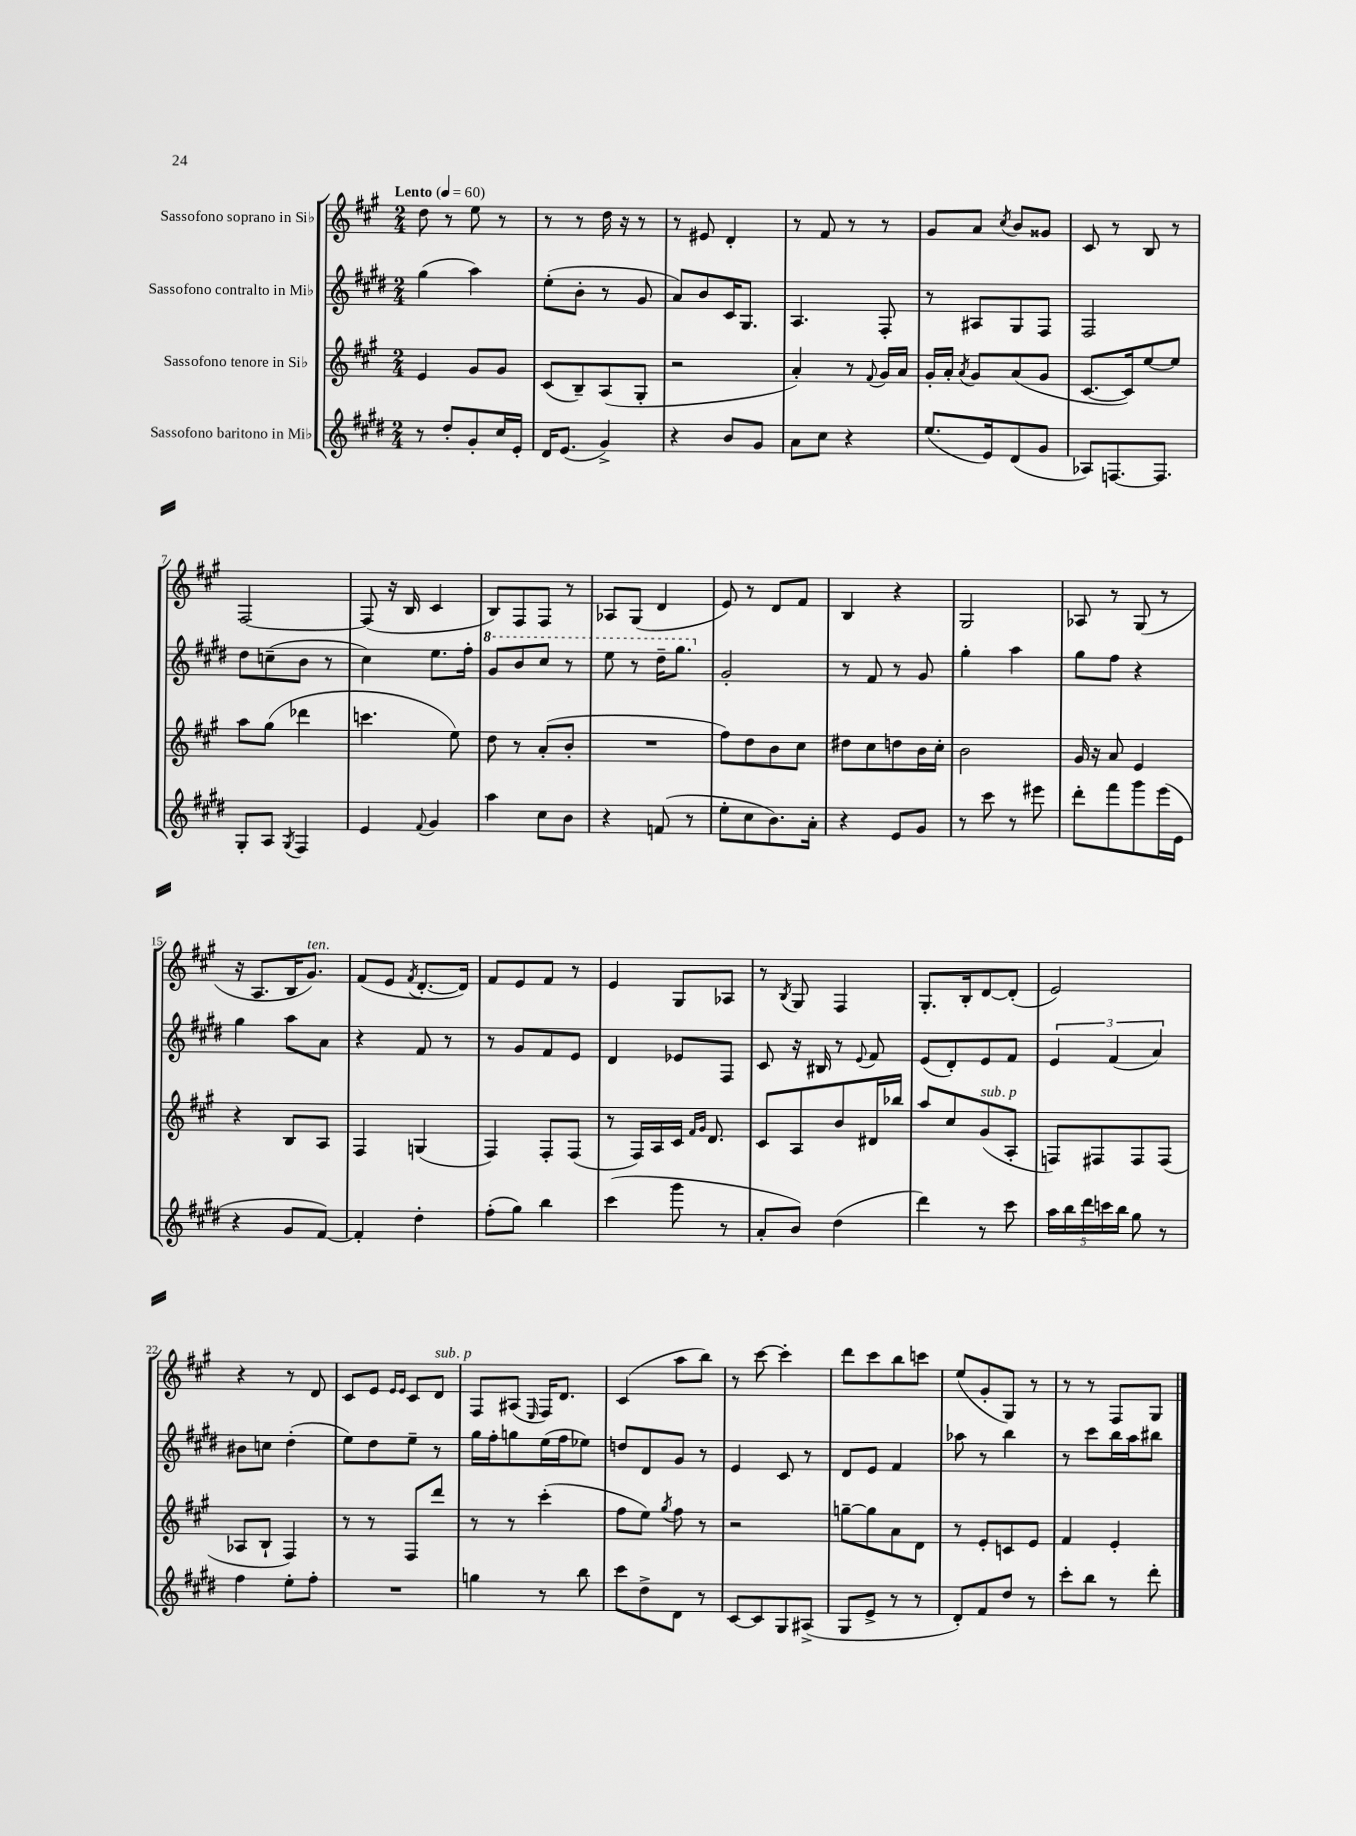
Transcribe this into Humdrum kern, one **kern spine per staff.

**kern	**kern	**kern	**kern
*part4	*part3	*part2	*part1
*staff4	*staff3	*staff2	*staff1
*I"Sassofono baritono in Mi♭	*I"Sassofono tenore in Si♭	*I"Sassofono contralto in Mi♭	*I"Sassofono soprano in Si♭
*clefG2	*clefG2	*clefG2	*clefG2
*k[f#c#g#d#]	*k[f#c#g#]	*k[f#c#g#d#]	*k[f#c#g#]
*M2/4	*M2/4	*M2/4	*M2/4
*MM60	*MM60	*MM60	*MM60
=1	=1	=1	=1
!	!	!	!LO:TX:a:B:t=Lento
8r	4e/	(4gg#\	8dd\
8dd#'/L	.	.	8r
8g#'/	8g#/L	4aa\)	8ee\
16cc#/L	8g#/J	.	8r
16e'/JJ	.	.	.
=2	=2	=2	=2
16d#/KL	(8c#/L	(8ee'\L	8r
(8.e/J	.	.	.
.	8B~/)	8b'\J	8r
4g#^/)	(8A/	8r	16dd\
.	.	.	16r
.	8G#'/J	8g#/	8r
=3	=3	=3	=3
4r	2r	8a/L)	8r
.	.	8b/	8e#X/
8b/L	.	16c#/K	4d'/
.	.	8.G#/J	.
8g#/J	.	.	.
=4	=4	=4	=4
8a\L	4a'/)	4.A/	8r
8cc#\J	.	.	8f#/
4r	8r	.	8r
.	8qqf#/	.	.
.	16g#/LL	8F#'/	8r
.	16a/JJ	.	.
=5	=5	=5	=5
(8.ee/L	16g#'/LL	8r	8g#/L
.	16a'/JJ	.	.
.	8qa/	.	.
.	8g#/L	8A#X/L	8a/J
16e/k)	.	.	.
.	.	.	8qcc#/
(8d#/	(8a/	8G#/	8b/L
8g#/J	8g#/J	8F#/J	8g##X/J
=6	=6	=6	=6
8A-X/L)	[8.c#/L	2F#/	8c#/
[8.Fn/	.	.	8r
.	16c#/k])	.	.
.	[8ee/	.	8B/
8.F/J]	.	.	.
.	8ee/J]	.	8r
!!LO:LB:g=z
=7	=7	=7	=7
8G#'/L	8aa\L	8dd#\L	[2F#/
8A/J	(8gg#\J	(8ccn~\	.
8qG#/	.	.	.
4F#/	4ddd-X\	8b\J	.
.	.	8r	.
=8	=8	=8	=8
4e/	4.cccn\	4cc#\)	(8F#/]
.	.	.	16r
.	.	.	16B/
8qqf#/	.	.	.
4g#/	.	8.ee\L	4c#/
.	8ee\)	.	.
.	.	16ff#'\Jk	.
=9	=9	=9	=9
*	*	*8va	*
4aa\	8dd\	8gg#/L	8B/L)
.	8r	8bb/	8F#/
8cc#\L	(8a'/L	8ccc#/J	8F#/J
8b\J	8b'/J	8r	8r
=10	=10	=10	=10
4r	2r	8eee\	8A-X/L
.	.	8r	(8G#/J
(8fn/	.	16ddd#~\KL	4d/
.	.	8.ggg#\J	.
8r	.	.	.
=11	=11	=11	=11
*	*	*X8va	*
8ee'\L	8ff#\L)	2g#'/	8e/)
8cc#\	8dd\	.	8r
8.b\)	8b\	.	8d/L
.	8cc#\J	.	8f#/J
16a'\Jk	.	.	.
=12	=12	=12	=12
4r	8dd#X\L	8r	4B/
.	8cc#\	8f#/	.
8e/L	8ddn\	8r	4r
8g#/J	16b\L	8g#/	.
.	16cc#'\JJ	.	.
=13	=13	=13	=13
8r	2b\	4gg#'\	2G#/
8ccc#\	.	.	.
8r	.	4aa\	.
8eee#X\	.	.	.
=14	=14	=14	=14
8ddd#'\L	16g#/	8gg#\L	8A-X/
.	16r	.	.
8fff#\	8a/	8ff#\J	8r
8ggg#\	4e/	4r	(8G#/
(16eee\L	.	.	8r
16e\JJ	.	.	.
!!LO:LB:g=z
=15	=15	=15	=15
4r	4r	4gg#\	16r
.	.	.	8.A/L
8g#/L	8B/L	8aa\L	16B/K
!	!	!	!LO:TX:a:i:t=ten.
.	.	.	8.g#/J)
[8f#/J)	8A/J	8a\J	.
=16	=16	=16	=16
4f#'/]	4F#/	4r	(8f#/L
.	.	.	8e/J
.	.	.	8qf#/
4dd#'\	(4Gn/	8f#/	[8.d'/L
.	.	8r	.
.	.	.	16d/Jk])
=17	=17	=17	=17
(8ff#'\L	4F#/)	8r	8f#/L
8gg#\J)	.	8g#/L	8e/
4bb\	8F#'/L	8f#/	8f#/J
.	(8F#/J	8e/J	8r
=18	=18	=18	=18
(4ccc#\	8r	4d#/	4e/
.	16F#/LL)	.	.
.	16A/	.	.
8ggg#\	16c#/JJ	8e-X/L	8G#/L
.	16qqf#/LL	.	.
.	16qqg#/JJ	.	.
.	8.d/	.	.
8r	.	8F#/J	8A-X/J
=19	=19	=19	=19
8a'/L	8c#/L	8c#/	8r
.	.	.	8qB/
8b/J)	8A/	16r	8G#/
.	.	16B#X/	.
(4dd#\	8b/	8r	4F#/
.	.	8qqe/	.
.	16d#X/L	8f#/	.
.	16bb-X/JJ	.	.
=20	=20	=20	=20
4ddd#\)	8aa/L	(8e/L	8.G#'/L
.	8cc#/	8d#'/)	.
.	.	.	16B'/k
!	!LO:TX:a:i:t=sub. p	!	!
8r	(8g#/	8e/	[8d/
8ccc#\	8A'/J	8f#/J	(8d'/J]
=21	=21	=21	=21
20aa\LL	8Fn/L)	6e/	2e/)
20bb\	.	.	.
20ddd#\	.	.	.
.	8F#X/	.	.
20cccn\	.	.	.
.	.	(6f#/	.
20bb\JJ	.	.	.
8gg#\	8F#/	.	.
.	.	6a/)	.
8r	(8F#/J	.	.
!!LO:LB:g=z
=22	=22	=22	=22
4ff#\	8A-X/L	8b#X\L	4r
.	8B`/J	8ccn\J	.
8ee'\L	4F#/)	(4dd#'\	8r
8ff#'\J	.	.	8d/
=23	=23	=23	=23
2r	8r	8ee\L)	8c#/L
.	8r	8dd#\	8e/J
.	.	.	16qqe/LL
.	.	.	16qqe/JJ
.	8F#/L	8ee~\J	8c#/L
!	!	!	!LO:TX:a:i:t=sub. p
.	8ddd/J	8r	8d/J
=24	=24	=24	=24
4ggn\	8r	16gg#\LL	8F#/L
.	.	16ff#'\J	.
.	8r	8ggn\	(8A#X/J
.	.	.	16qqE/
8r	(4ccc#'\	(16ee\L	16F#/KL)
.	.	16ff#\J	8.d/J
8bb\	.	8ee-X\J)	.
=25	=25	=25	=25
8ccc#\L	8ff#\L	8ddn/L	(4c#/
8dd#^\	8ee\J)	8d#/	.
.	8qgg#/	.	.
8d#\J	8ff#\	8g#/J	8aa\L
8r	8r	8r	8bb\J)
=26	=26	=26	=26
[8c#/L	2r	4e/	8r
8c#/]	.	.	[8ccc#\
8G#/	.	8c#/	4ccc#'\]
(8A#X^/J	.	8r	.
=27	=27	=27	=27
8G#/L	[8ggn~\L	8d#/L	8ddd\L
8e^/J	8gg\]	8e/J	8ccc#\
8r	8a\	4f#/	8bb\
8r	8d\J	.	8cccn\J
=28	=28	=28	=28
8d#'/L)	8r	8aa-X\	(8ee/L
8f#/	8e'/L	8r	8g#'/
8dd#/J	8cn/	4bb\	8G#/J)
8r	8e/J	.	8r
=29	=29	=29	=29
8ccc#'\L	4f#/	8r	8r
8bb\J	.	8ccc#\L	8r
8r	4e'/	16bb\L	8F#/L
.	.	16aa\J	.
8ddd#'\	.	8bb#X\J	8G#/J
==	==	==	==
*-	*-	*-	*-
